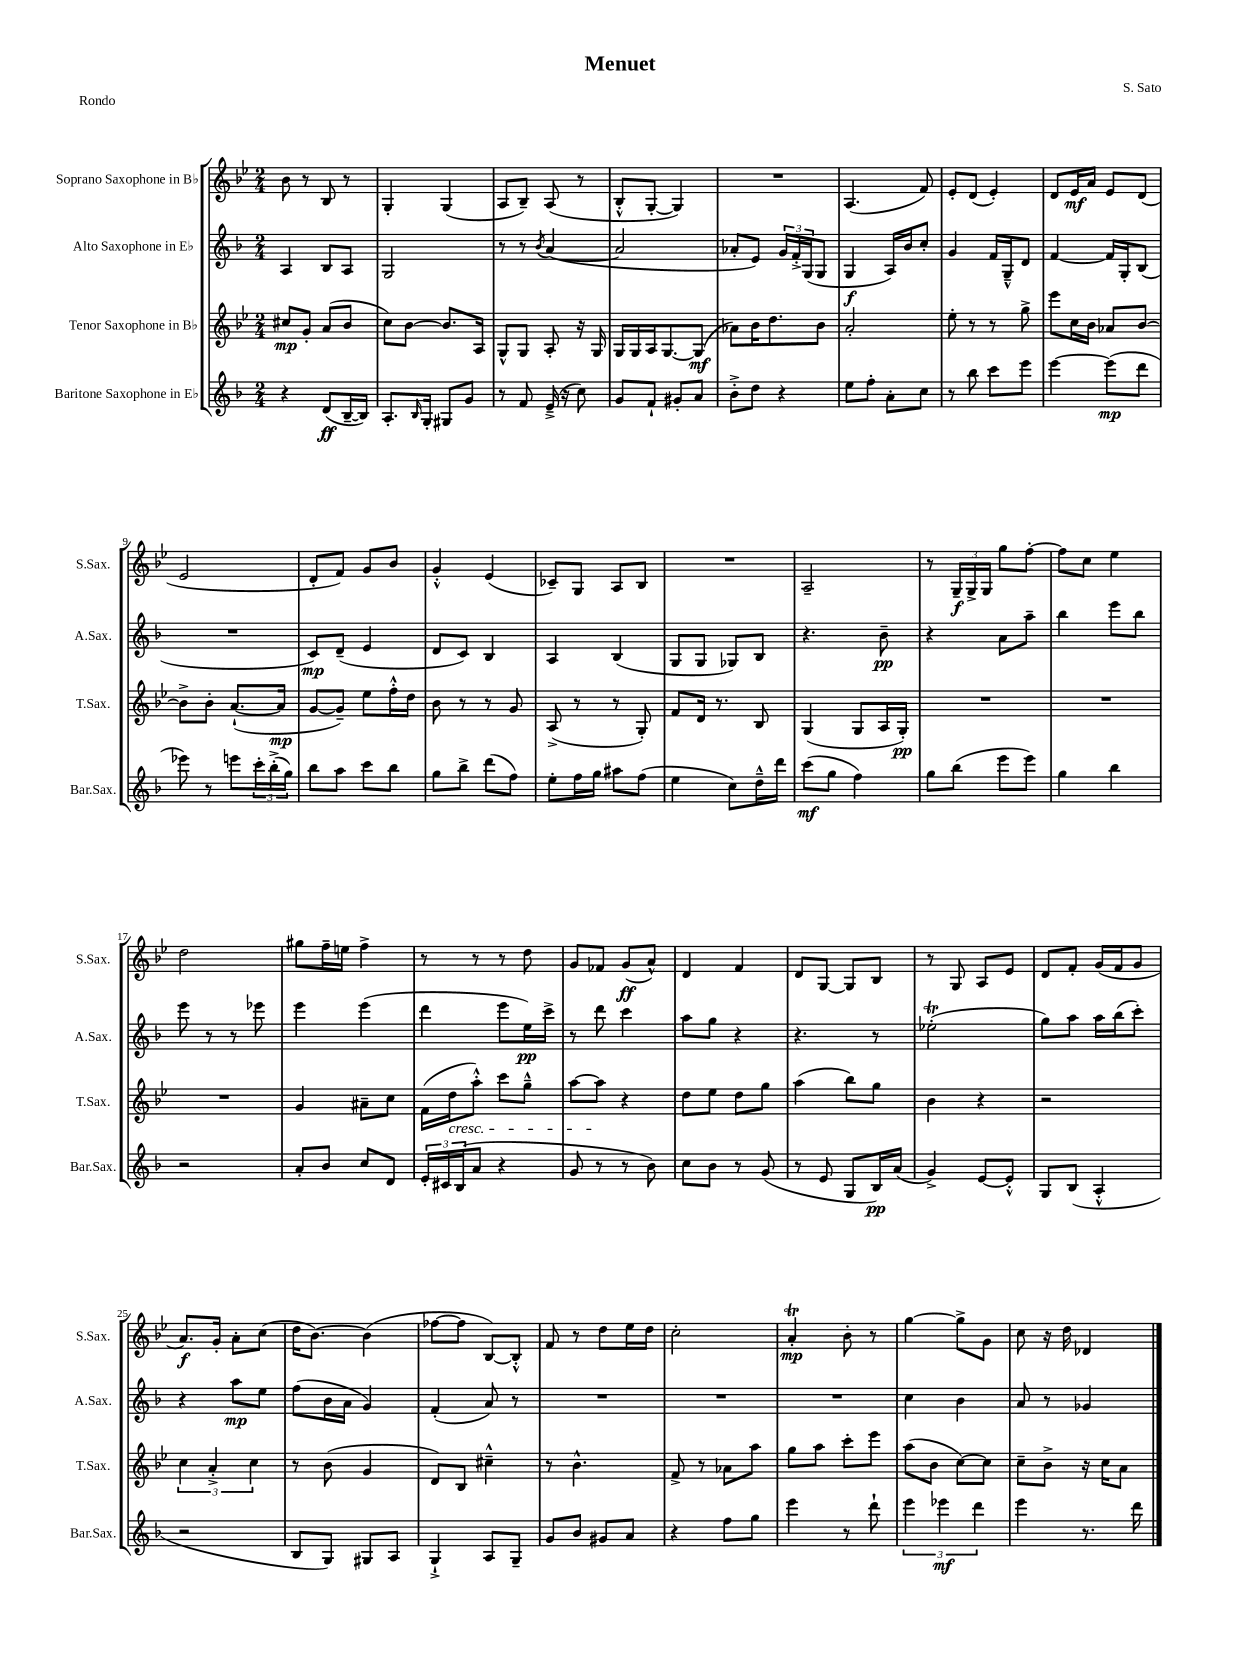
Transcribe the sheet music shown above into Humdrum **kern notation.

**kern	**kern	**kern	**kern
*staff4	*staff3	*staff2	*staff1
*clefG2	*clefG2	*clefG2	*clefG2
*k[b-]	*k[b-e-]	*k[b-]	*k[b-e-]
*M2/4	*M2/4	*M2/4	*M2/4
4r	8cc#/L	4A/	8b-\
.	8g'/J	.	8r
(8d/L	(8a/L	8B-/L	8B-/
[16B-~/L	8b-/J	8A/J	8r
16B-/]JJ)	.	.	.
=	=	=	=
8.A'/L	8cc\L)	2G/	4G'/
.	[8b-\J	.	.
16qqB-/	.	.	.
16G'/Jk	.	.	.
8G#/L	8.b-/]L	.	(4G/
8g/J	.	.	.
.	16A/Jk	.	.
=	=	=	=
8r	8G^^/L	8r	8A/L
8f/	8G/J	8r	8B-~/J)
.	.	8qb-/	.
(16e~^/	8A'/	([4a/	(8A/
16r	.	.	.
8cc\)	16r	.	8r
.	16G/	.	.
=	=	=	=
8g/L	16G/LL	2a/]	8B-'^^/L
.	16G/	.	.
8f`/J	16A/J	.	[8G'/J
.	[8.G/	.	.
8g#'/L	.	.	4G/])
8a/J	(8G/]J	.	.
=	=	=	=
8b-'^\L	8a-\L)	8a-'/L	2r
8dd\J	16b-\K	8e/J)	.
.	8.dd\	.	.
4r	.	24g/LL	.
.	.	24f'^/	.
.	.	(24G/J	.
.	8b-\J	8G/J	.
=	=	=	=
8ee\L	2a'/	4G/	(4.A/
8ff'\J	.	.	.
8a'\L	.	16A/LL)	.
.	.	16b-/J	.
8cc\J	.	8cc'/J	8f/)
=	=	=	=
8r	8ee-'\	4g/	8e-'/L
8bb-\	8r	.	(8d/J
8ccc\L	8r	16f/LL	4e-'/)
.	.	16G~^^/J	.
8eee\J	8gg^\	8d/J	.
=	=	=	=
[4eee\	8eee-\L	[4f/	8d/L
.	16cc\L	.	16e-/L
.	16b-\JJ	.	16a/JJ
(8eee\]L	8a-/L	16f/]LL	8e-/L
.	.	16G'/J	.
8ddd\J	[8b-/J	(8B-/J	(8d/J
=	=	=	=
8eee-\)	8b-^\]L	2r	2e-/
8r	8b-'\J	.	.
8eee\L	([8.a`/L	.	.
24ccc'\L	.	.	.
(24bb-'^\	.	.	.
.	16a/]Jk	.	.
24gg\JJ)	.	.	.
=	=	=	=
8bb-\L	[8g/L	8c/L)	8d'/L
8aa\J	8g~/]J)	(8d~/J	8f/J)
8ccc\L	8ee-\L	4e/	8g/L
8bb-\J	16ff'^^\L	.	8b-/J
.	16dd\JJ	.	.
=	=	=	=
8gg\L	8b-\	8d/L	4g'^^/
8bb-^\J	8r	8c/J)	.
(8ddd\L	8r	4B-/	(4e-/
8ff\J)	8g/	.	.
=	=	=	=
8ee'\L	(8A^/	4A/	8c-~/L)
16ff\L	8r	.	8G/J
16gg\JJ	.	.	.
8aa#\L	8r	(4B-/	8A/L
(8ff\J	8G'/)	.	8B-/J
=	=	=	=
4ee\	8f/L	8G/L	2r
.	16d/Jk	8G/J	.
.	8.r	.	.
8cc\L)	.	8G-/L)	.
16dd~^^\L	8B-/	8B-/J	.
16ddd\JJ	.	.	.
=	=	=	=
(8ccc\L	(4G/	4.r	2A~/
8gg\J	.	.	.
4ff\)	8G/L	.	.
.	16A/L	8b-~\	.
.	16G'/JJ)	.	.
=	=	=	=
8gg\L	2r	4r	8r
(8bb-\J	.	.	24G~/LL
.	.	.	24G^/
.	.	.	24G/JJ
8eee\L	.	8a\L	8gg\L
8eee\J)	.	8aa~\J	[8ff'\J
=	=	=	=
4gg\	2r	4bb-\	8ff\]L
.	.	.	8cc\J
4bb-\	.	8eee\L	4ee-\
.	.	8bb-\J	.
=	=	=	=
2r	2r	8eee\	2dd\
.	.	8r	.
.	.	8r	.
.	.	8eee-\	.
=	=	=	=
8a'/L	4g/	4eee\	8gg#\L
8b-/J	.	.	16ff~\L
.	.	.	16ee\JJ
8cc/L	8a#~\L	(4eee\	4ff^\
8d/J	8cc\J	.	.
=	=	=	=
24e'/LL	(16f\LL	4ddd\	8r
24c#/	.	.	.
.	16dd\J	.	.
(24B-/J	.	.	.
8a/J	8aa'^^\J)	.	8r
4r	8ccc\L	8eee\L	8r
.	8gg~^^\J	16ee\L)	8dd\
.	.	16ccc^\JJ	.
=	=	=	=
8g/	[8aa\L	8r	8g/L
8r	8aa\]J	8ddd\	8f-/J
8r	4r	4ccc\	(8g/L
8b-\)	.	.	8a^^/J)
=	=	=	=
8cc\L	8dd\L	8aa\L	4d/
8b-\J	8ee-\J	8gg\J	.
8r	8dd\L	4r	4f/
(8g/	8gg\J	.	.
=	=	=	=
8r	(4aa\	4.r	8d/L
8e/	.	.	[8G/J
8G/L	8bb-\L)	.	8G/]L
16B-/L)	8gg\J	8r	8B-/J
(16a/JJ	.	.	.
=	=	=	=
4g^/)	4b-\	(2ee-'\	8r
.	.	.	8G/
[8e/L	4r	.	8A/L
8e'^^/]J	.	.	8e-/J
=	=	=	=
8G/L	2r	8gg\L)	8d/L
(8B-/J	.	8aa\J	8f'/J
4A'^^/	.	16aa\LL	(16g/LL
.	.	(16bb-\J	16f/J
.	.	8ccc'\J)	8g/J
=	=	=	=
2r	6cc\	4r	8.a/L)
.	6a'^/	.	.
.	.	.	16g'/Jk
.	.	8aa\L	8a'\L
.	6cc\	.	.
.	.	8ee\J	(8cc\J
=	=	=	=
8B-/L	8r	(8ff\L	16dd\LK
.	.	.	[8.b-\J)
8G/J)	(8b-\	16b-\L	.
.	.	16a\JJ	.
8G#/L	4g/	4g/)	(4b-\]
8A/J	.	.	.
=	=	=	=
4G`^/	8d/L)	(4f'/	[8ff-\L
.	8B-/J	.	8ff-\]J
8A/L	4cc#~^^\	8a/)	[8B-/L)
8G~/J	.	8r	8B-'^^/]J
=	=	=	=
8g/L	8r	2r	8f/
8b-/J	4.b-^^\	.	8r
8g#/L	.	.	8dd\L
8a/J	.	.	16ee-\L
.	.	.	16dd\JJ
=	=	=	=
4r	8f^/	2r	2cc'\
.	8r	.	.
8ff\L	8a-\L	.	.
8gg\J	8aa\J	.	.
=	=	=	=
4eee\	8gg\L	2r	4a'/
.	8aa\J	.	.
8r	8ccc'\L	.	8b-'\
8ddd`\	8eee-\J	.	8r
=	=	=	=
6eee\	(8aa\L	4cc\	[4gg\
.	8b-\J	.	.
6eee-\	.	.	.
.	[8cc\L)	4b-\	8gg^\]L
6ddd\	.	.	.
.	8cc\]J	.	8g\J
=	=	=	=
4eee\	8cc~\L	8a/	8cc\
.	8b-^\J	8r	16r
.	.	.	16dd\
8.r	16r	4g-/	4d-/
.	16cc\LK	.	.
.	8a\J	.	.
16ddd\	.	.	.
==	==	==	==
*-	*-	*-	*-
